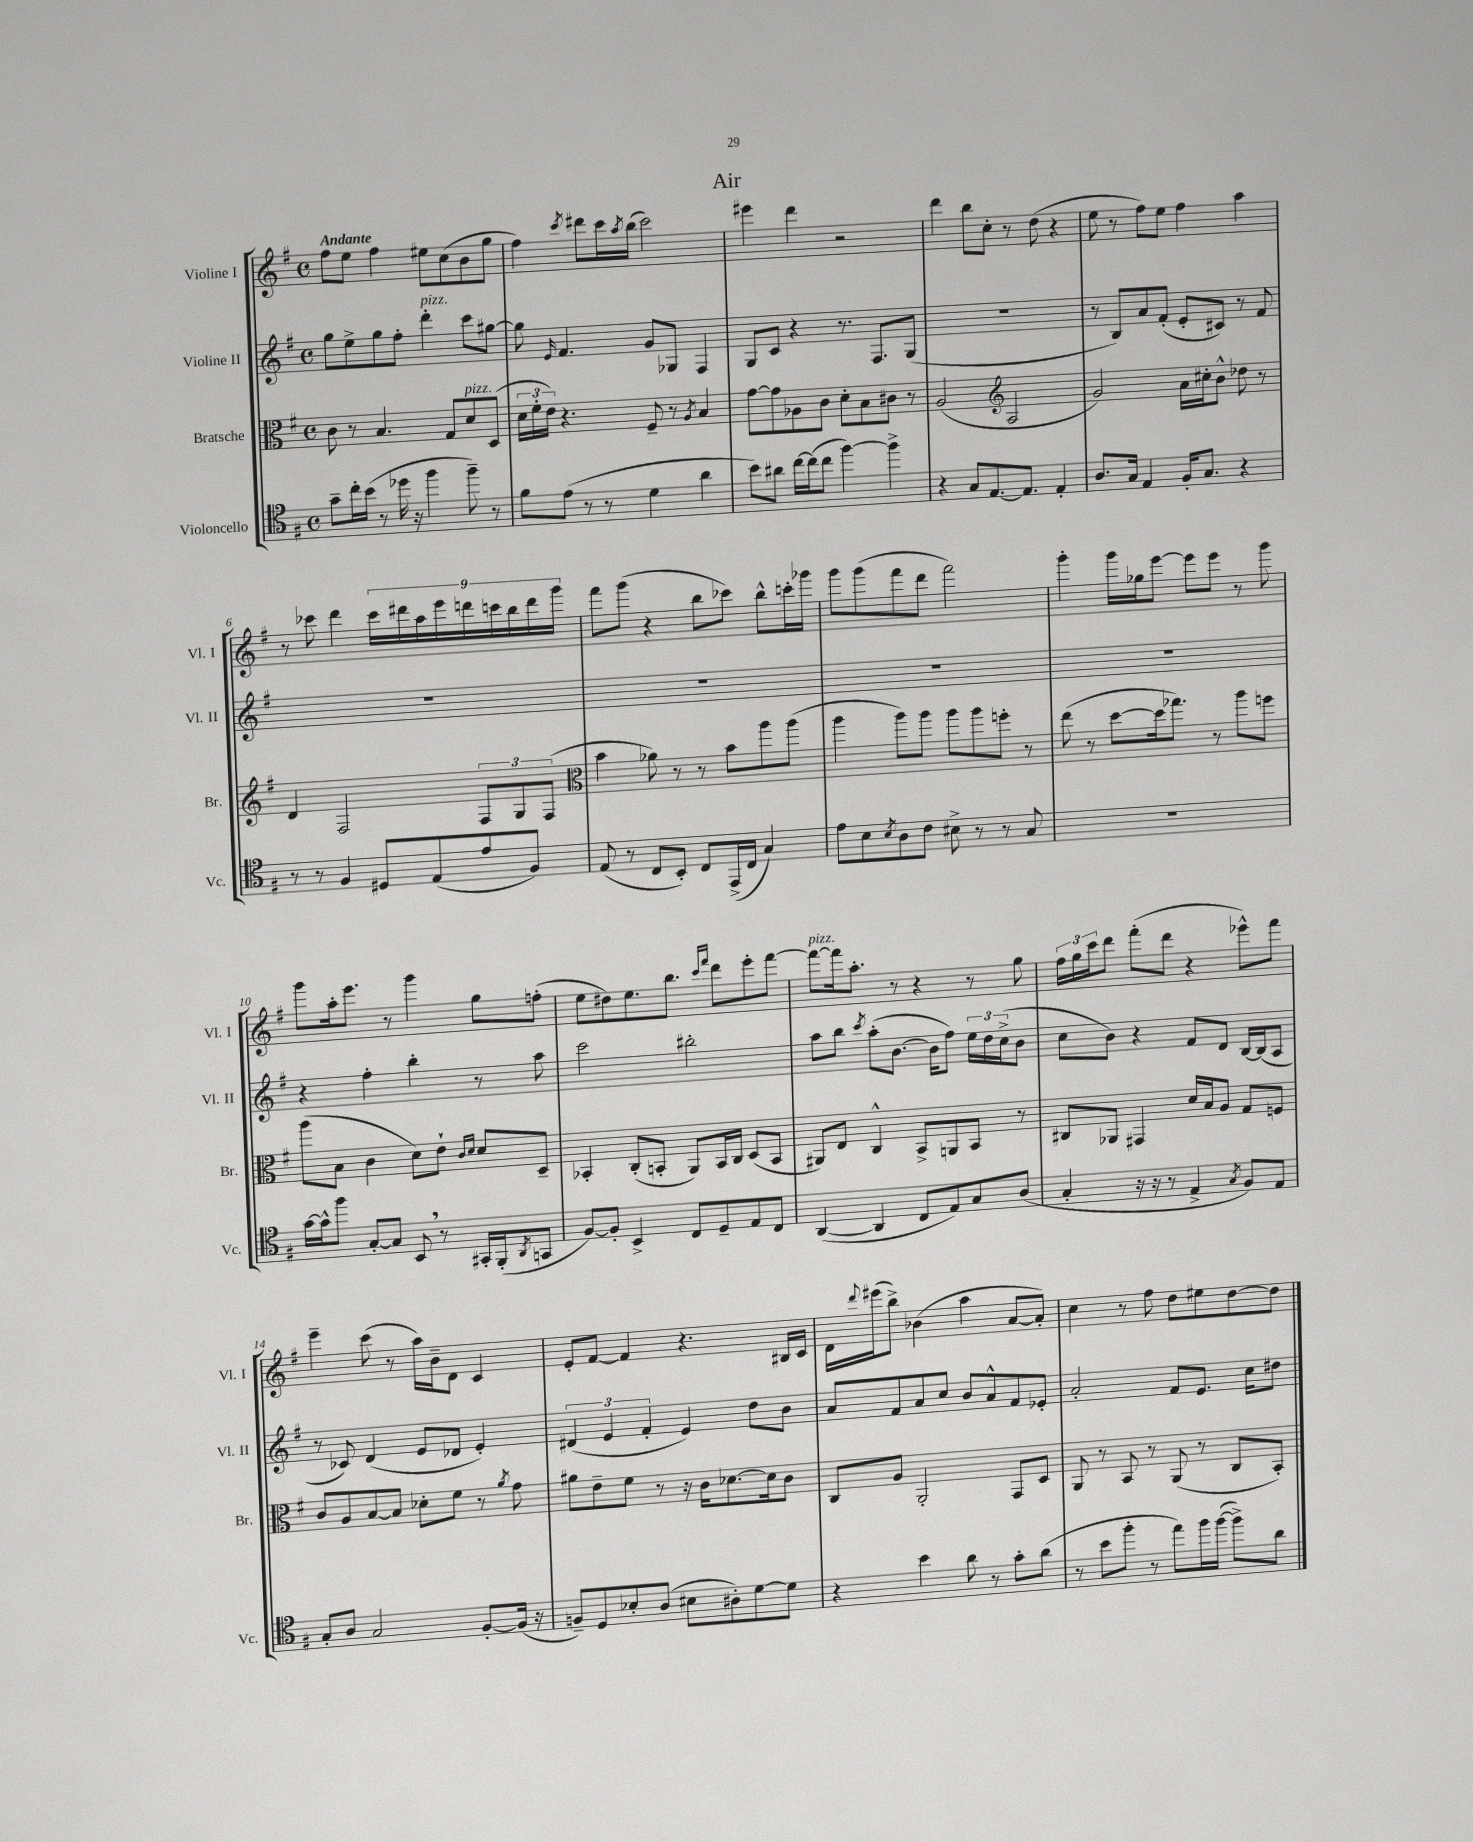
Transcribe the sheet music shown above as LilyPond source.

\header { title = "Air" }
<<
\new StaffGroup <<
\new Staff = "s0" \with { instrumentName = "Violine I" shortInstrumentName = "Vl. I" } {
    \clef treble \key g \major \defaultTimeSignature \time 4/4 \tempo "Andante"
    fis''8 e''8 fis''4 eis''8 c''8( b'8 g''8 |
    fis''4) \acciaccatura { c'''8 } dis'''8 c'''16 \acciaccatura { a''8 } b''16( c'''2) |
    eis'''4 d'''4 r2 |
    d'''4 b''8 c''8-. r8 d''8( r4 |
    e''8 r8 fis''8) e''8 fis''4 a''4 |
    r8 ces'''8 d'''4 \tuplet 9/8 { ces'''16 dis'''16 a''16 e'''16 d'''16 c'''16 b''16 d'''16 g'''16 } |
    fis'''8 g'''8( r4 b''8 ces'''8) b''8-^ c'''16-. ges'''16 |
    g'''8 g'''8( fis'''8 d'''8 fis'''2) |
    g'''4-. g'''16 ges''16 e'''8~ e'''8 e'''8 r8 g'''8 |
    g'''8 a''16-. e'''8. r8 g'''4 g''8 f''8-.( |
    e''8 dis''8) e''8. b''8. \grace { c'''16 fis'''16 } d'''8 e'''8-. fis'''8~ |
    fis'''8~^\markup { \italic "pizz." } fis'''16 a''8.-. r8 r4 r8 g''8 |
    \tuplet 3/2 { fis''16 g''16 c'''16 } d'''8 fis'''8-.( d'''8 r4 ees'''8-^) fis'''8 |
    e'''4-- c'''8( r8 a''16) b'16-- d'8 c'4 |
    e'8-. fis'8~ fis'4 r4. bis16 c'16 |
    d'16 \appoggiatura { d'''8 } eis'''16( b''8->) bes'4( a''4 a'8~ a'8-.) |
    c''4 r8 fis''8 d''8 eis''8 d''8~ d''8 \bar "|." |
}
\new Staff = "s1" \with { instrumentName = "Violine II" shortInstrumentName = "Vl. II" } {
    \clef treble \key g \major \defaultTimeSignature \time 4/4
    g''8 e''8-> g''8 fis''8-. d'''4-.^\markup { \italic "pizz." } c'''8 gis''8~ |
    gis''8 \grace { e'16 } fis'4. g'8 ges8 fis4 |
    g8 c'8 r4 r8. fis8. g8( |
    R1 |
    r8 b8) a'8 fis'8-.( e'8-. cis'8) r8 fis'8 |
    R1 |
    R1 |
    R1 |
    R1 |
    r4 fis''4-. b''4-. r8 a''8 |
    c'''2 bis''2-. |
    a''8 b''8 \acciaccatura { c'''8 } a''8-.( b'8.~ b'16 fis''8) \tuplet 3/2 { e''16 d''16 c''16->( } b'8 |
    c''8 b'8) r4 fis'8 d'8 b16~ b16( a8 |
    r8 ces'8) d'4( e'8 des'8 e'4-.) |
    \tuplet 3/2 { dis'4( e'4 fis'4-. } e'4) d''8 b'8 |
    a'8 fis'8 a'8 c''8 b'8 a'8-^ fis'8 ees'8-. |
    a'2-. fis'8 e'8. c''16 dis''8 \bar "|." |
}
\new Staff = "s2" \with { instrumentName = "Bratsche" shortInstrumentName = "Br." } {
    \clef alto \key g \major \defaultTimeSignature \time 4/4
    c'8 r8 b4. g8 d'8^\markup { \italic "pizz." } d8( |
    \tuplet 3/2 { d'16 fis'16-. e'16) } r4. fis8-- r8 \acciaccatura { a8 } b4 |
    g'8~ g'8 aes8 c'8 d'8-. b8 cis'8 r8 |
    a2( \clef treble a2 |
    g'2) a'16 cis''16-. b'8-^ des''8 r8 |
    d'4 fis2 \tuplet 3/2 { fis8 g8 fis8( } |
    \clef alto b'4 aes'8) r8 r8 b'8 a''8 a''8( |
    a''4 a''8) a''8 a''8 a''8 f''8-. r8 |
    e''8( r8 d''8~ d''16 ges''8.) r8 a''8 f''8 |
    a''8( b8 c'4 d'8) e'8-! \grace { c'16 d'16 } d'8 d8-- |
    bes,4-. c8-.( b,8-. a,8) b,16 c16 d8( b,8 |
    ais,8) e8 c4-^ b,8-> a,8 b,8 r8 |
    cis8 aes,8 gis,4 d'16 b16 a8 g8 f8 |
    c'8 a8 b8~ b8 des'8-. fis'8 r8 \acciaccatura { a'8 } g'8 |
    ais'8 e'8-- fis'8 r8 r16 c'16 des'8.~ des'16 c'8 |
    c8 a8 a,2-. g,8 d8 |
    a,8 r8 b,8 r8 a,8( r8 c8 b,8-.) \bar "|." |
}
\new Staff = "s3" \with { instrumentName = "Violoncello" shortInstrumentName = "Vc." } {
    \clef tenor \key g \major \defaultTimeSignature \time 4/4
    g'8-- c''16-. b'16( r8 des''16 r16 fis''4 fis''8--) r8 |
    fis'8 e'8( r8 r8 d'4 a'4 |
    b'8) ais'8 c''16~ c''16( c''8 fis''4~) fis''4-> |
    r4 g8 e8.~ e8. e4-. |
    a8. g16 e4 fis16-. g8. r4 |
    r8 r8 fis4 dis8 e8( e'8 fis8) |
    e8( r8 c8 b,8-.) c8 e,16->( c16 g4) |
    e'8 b8 \acciaccatura { b8 } a8 c'8 bis8-> r8 r8 g8 |
    R1 |
    g'16~ g'16-^ fis''8 g8~-. g8 b,8 \breathe r8 gis,16-. fis,16-.( \acciaccatura { a,8 } g,8 |
    fis8~) fis8-. b,4-> c8 d8-- e8 c8 |
    a,4~( a,4 c8 e8) g8 a8( |
    g4-. r16 r16 r8 e4-> \acciaccatura { g8 } fis8) e8 |
    g8-. a8 g2 fis8~-. fis16( r16 |
    f8--) d8 bes8-. a8( bis8 ais8-.) d'8~ d'8 |
    r4 b'4 a'8 r8 g'8-. a'8( |
    r8 b'8 fis''8-. r8 e''8) fis''16 fis''16~( fis''8->) a'8 \bar "|." |
}
>>
>>
